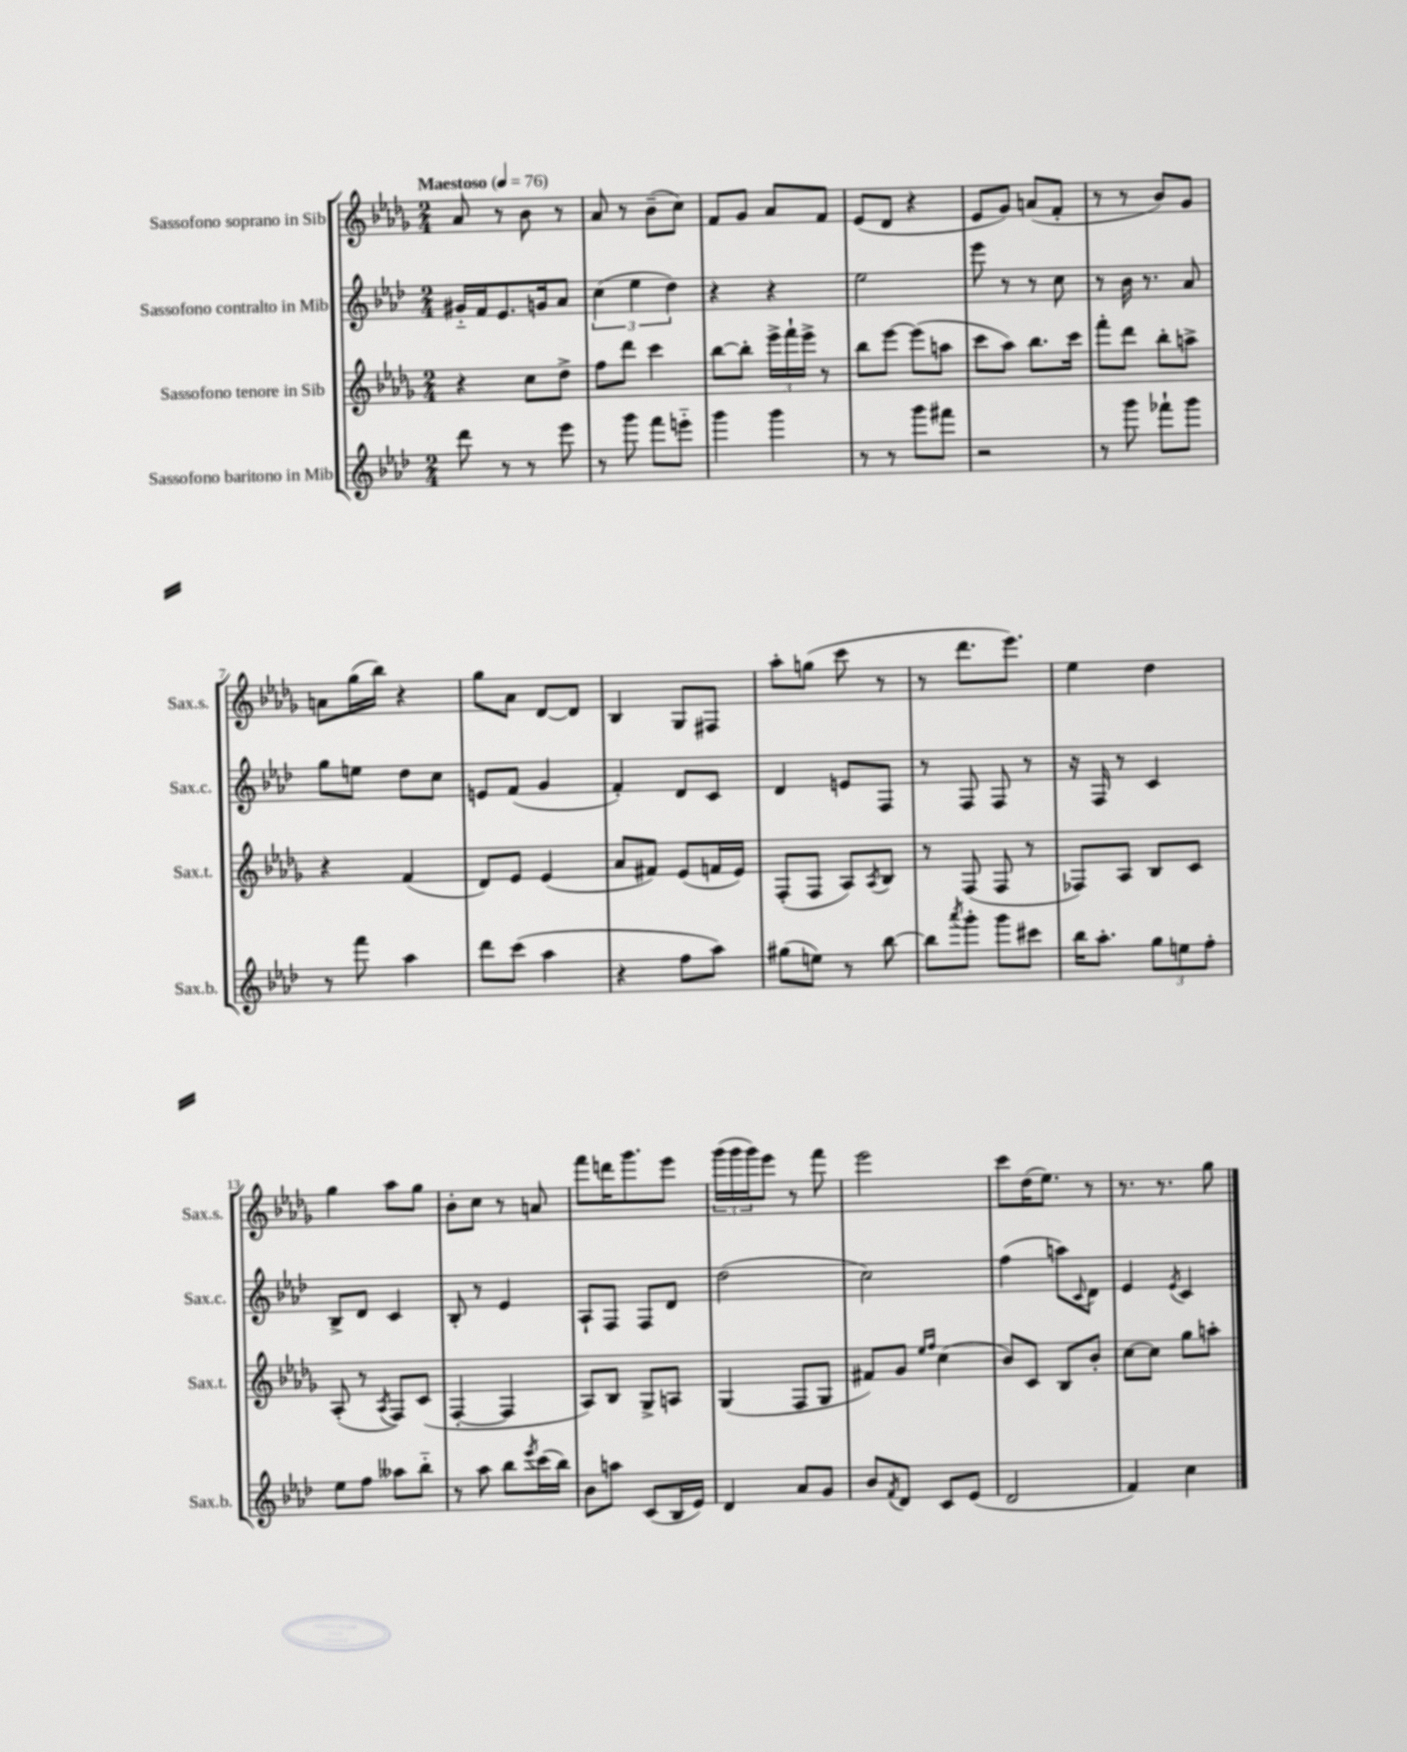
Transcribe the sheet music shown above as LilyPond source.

<<
\new StaffGroup <<
\new Staff = "s0" \with { instrumentName = "Sassofono soprano in Sib" shortInstrumentName = "Sax.s." } {
    \clef treble \key des \major \numericTimeSignature \time 2/4 \tempo "Maestoso" 4 = 76
    aes'8 r8 bes'8 r8 |
    aes'8 r8 bes'8--( c''8) |
    f'8 ges'8 aes'8 f'8 |
    ees'8( des'8 r4 |
    ees'8 ges'8) a'8( f'8-. |
    r8 r8 bes'8) ges'8 |
    a'8 ges''16( bes''16) r4 |
    ges''8 aes'8 des'8~ des'8 |
    bes4 ges8 fis8 |
    aes''8-. g''8( c'''8 r8 |
    r8 des'''8. ees'''8.) |
    ees''4 des''4 |
    ges''4 aes''8 ges''8 |
    bes'8-. c''8 r8 a'8 |
    f'''8 d'''16 ges'''8. ees'''8 |
    \tuplet 3/2 { ges'''16( ges'''16 ges'''16) } ees'''8 r8 f'''8 |
    ees'''2 |
    c'''8 des''16( ees''8.) r8 |
    r8. r8. ges''8 \bar "|." |
}
\new Staff = "s1" \with { instrumentName = "Sassofono contralto in Mib" shortInstrumentName = "Sax.c." } {
    \clef treble \key aes \major \numericTimeSignature \time 2/4
    gis'16-_ f'16 ees'8. g'16 aes'8 |
    \tuplet 3/2 { c''4( ees''4 des''4) } |
    r4 r4 |
    ees''2 |
    ees'''8 r8 r8 c''8 |
    r8 bes'16 r8. aes'8 |
    g''8 e''8 des''8 c''8 |
    e'8 f'8( g'4 |
    f'4-.) des'8 c'8 |
    des'4 e'8 f8 |
    r8 f8 f8 r8 |
    r16 f16 r8 c'4 |
    bes8-> des'8 c'4 |
    bes8-. r8 ees'4 |
    aes8-! f8 f8 des'8 |
    des''2( |
    c''2) |
    f''4( a''8) \appoggiatura { c'8 } des'8 |
    ees'4 \acciaccatura { ees'8 } c'4 \bar "|." |
}
\new Staff = "s2" \with { instrumentName = "Sassofono tenore in Sib" shortInstrumentName = "Sax.t." } {
    \clef treble \key des \major \numericTimeSignature \time 2/4
    r4 c''8 des''8-> |
    f''8 des'''8 c'''4 |
    bes''8~ bes''8-. \tuplet 3/2 { ees'''16-> f'''16-! ees'''16-> } r8 |
    bes''8 ees'''8~ ees'''8( a''8 |
    c'''8 aes''8) bes''8. c'''16 |
    f'''8-. des'''8 bes''8-. a''8-> |
    r4 f'4( |
    des'8) ees'8 ees'4( |
    aes'8 fis'8) ees'8( f'16 ees'16) |
    f8-.( f8 aes8) \acciaccatura { aes8 } bes8 |
    r8 f8( f8 r8 |
    fes8) aes8 bes8 c'8 |
    aes8-.( r8 \acciaccatura { aes8 } f8) c'8( |
    f4~-. f4 |
    aes8) bes8 ges8-> a8 |
    ges4( f8 ges8 |
    fis'8) ges'8 \grace { ees''16 f''16 } c''4( |
    bes'8) c'8 bes8 bes'8-. |
    c''8~ c''8 ges''8 a''8-. \bar "|." |
}
\new Staff = "s3" \with { instrumentName = "Sassofono baritono in Mib" shortInstrumentName = "Sax.b." } {
    \clef treble \key aes \major \numericTimeSignature \time 2/4
    des'''8 r8 r8 ees'''8 |
    r8 g'''8 f'''8 e'''8-_ |
    g'''4 g'''4 |
    r8 r8 g'''8 fis'''8 |
    r2 |
    r8 g'''8 fes'''8-! g'''8 |
    r8 f'''8 aes''4 |
    des'''8 c'''8( aes''4 |
    r4 f''8 aes''8) |
    gis''8( e''8) r8 bes''8~ |
    bes''8 \acciaccatura { aes'''8 } g'''8-. g'''8 cis'''8 |
    bes''16 aes''8.-. \tuplet 3/2 { g''8 e''8 f''8-. } |
    ees''8 f''8 aeses''8 bes''8-_ |
    r8 aes''8 bes''8 \acciaccatura { ees'''8 } c'''16( bes''16) |
    bes'8 a''8 c'8( bes16 ees'16) |
    des'4 aes'8 g'8 |
    bes'8 \acciaccatura { f'8 } des'8 c'8 ees'8( |
    des'2 |
    f'4) c''4 \bar "|." |
}
>>
>>
